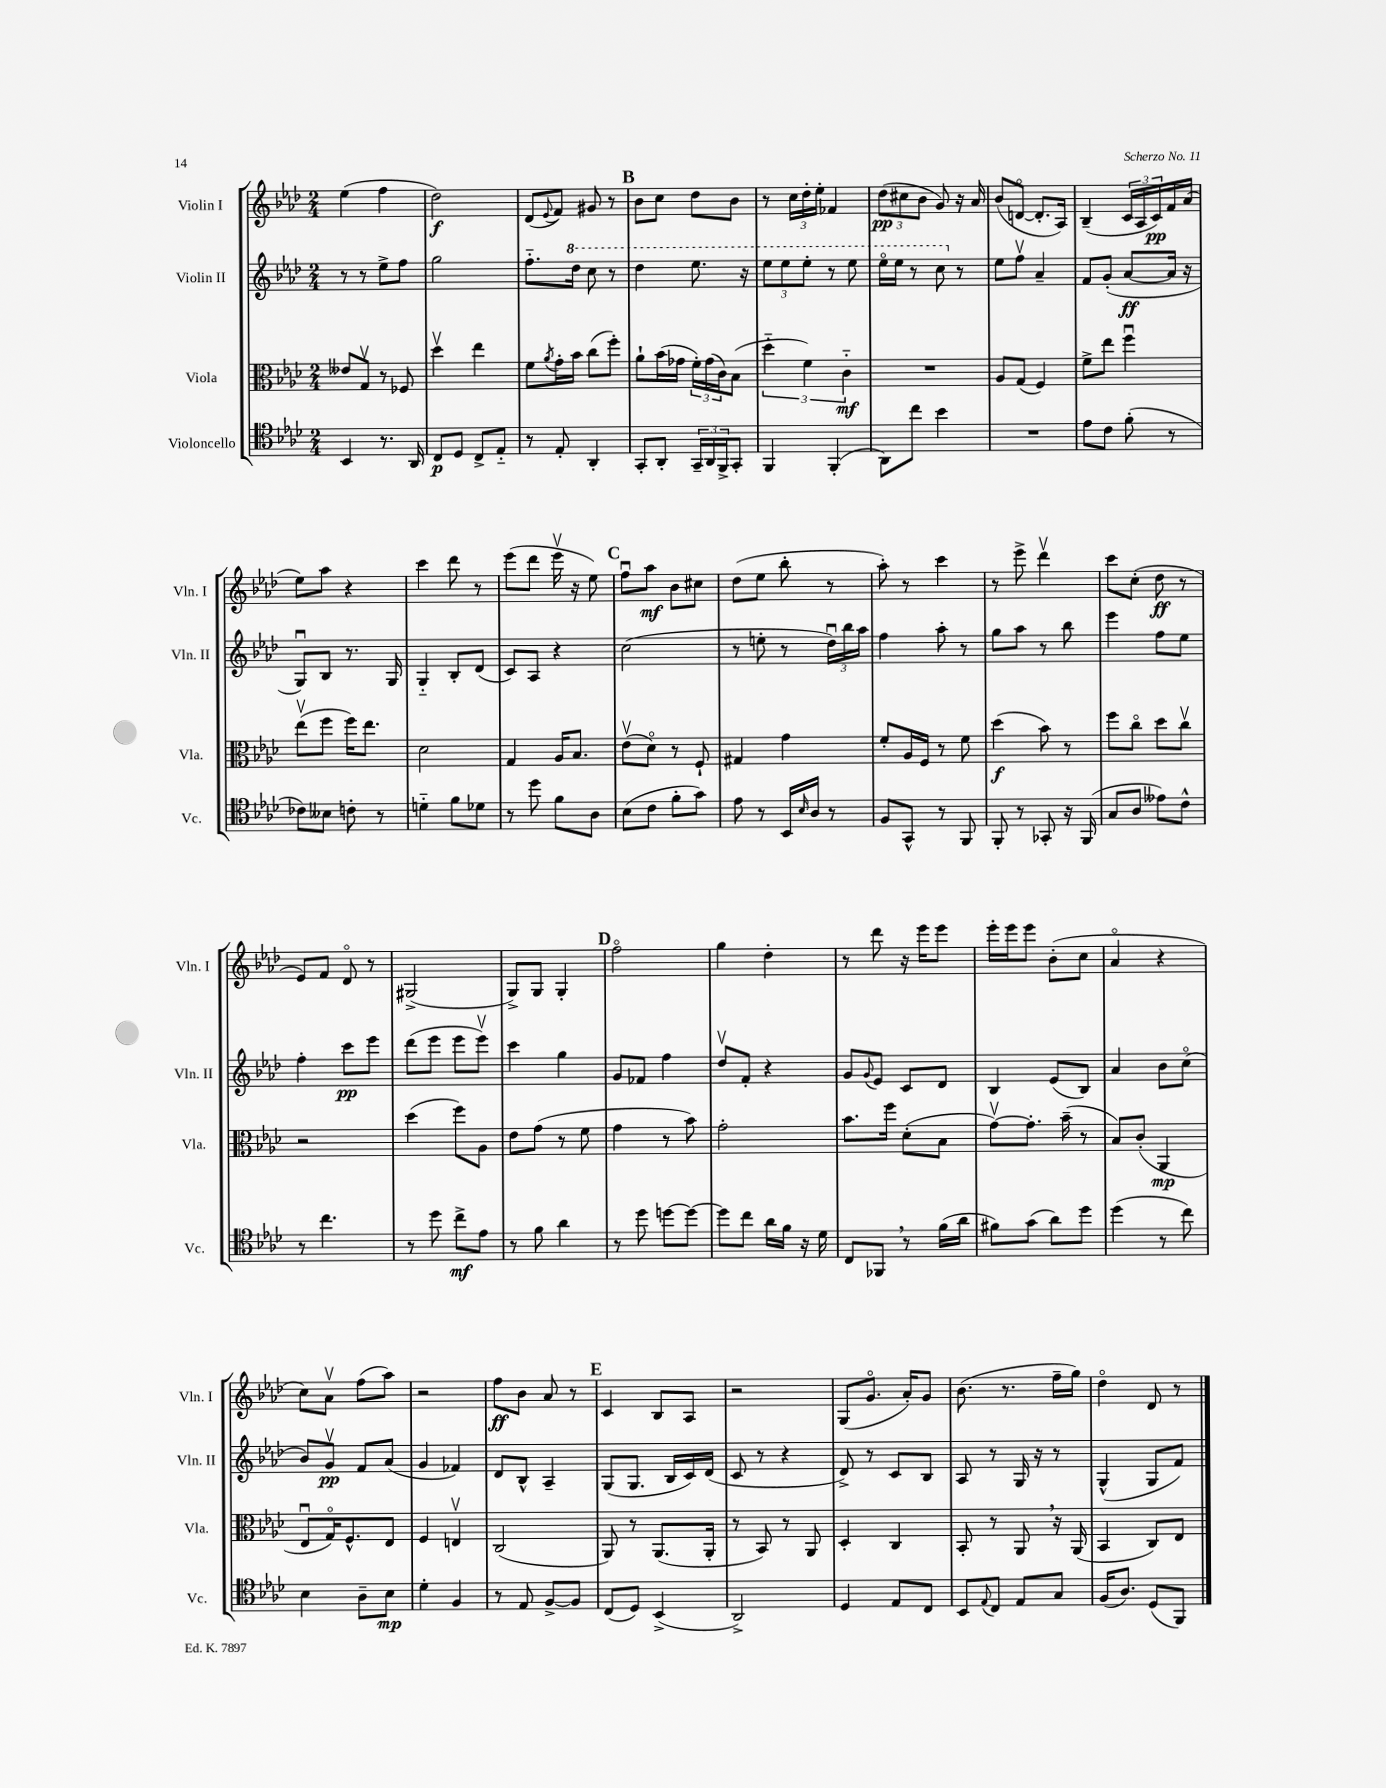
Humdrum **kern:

**kern	**dynam	**kern	**dynam	**kern	**dynam	**kern	**dynam
*part4	*part4	*part3	*part3	*part2	*part2	*part1	*part1
*staff4	*staff4	*staff3	*staff3	*staff2	*staff2	*staff1	*staff1
*I"Violoncello	*	*I"Viola	*	*I"Violin II	*	*I"Violin I	*
*I'Vc.	*	*I'Vla.	*	*I'Vln. II	*	*I'Vln. I	*
*clefC4	*	*clefC3	*	*clefG2	*	*clefG2	*
*k[b-e-a-d-]	*	*k[b-e-a-d-]	*	*k[b-e-a-d-]	*	*k[b-e-a-d-]	*
*M2/4	*	*M2/4	*	*M2/4	*	*M2/4	*
=140	=140	=140	=140	=140	=140	=140	=140
4BB-/	.	8e--X/L	.	8r	.	(4ee-\	.
.	.	8Gv/J	.	8r	.	.	.
8.r	.	8r	.	8ee-^\L	.	4ff\	.
.	.	8F-X/	.	8ff\J	.	.	.
16AA-/	.	.	.	.	.	.	.
=141	=141	=141	=141	=141	=141	=141	=141
8C/L	p	4dd-v\	.	2gg\	.	2dd-\)	f
8D-/J	.	.	.	.	.	.	.
8C^/L	.	4ee-\	.	.	.	.	.
8E-/J	.	.	.	.	.	.	.
=142	=142	=142	=142	=142	=142	=142	=142
8r	.	8f\L	.	8.ff\L	.	(8d-/L	.
.	.	8qa-/	.	.	.	8qqe-/	.
8E-'/	.	16g'\L	.	.	.	8f/J)	.
*	*	*	*	*8va	*	*	*
.	.	16b-\JJ	.	16ddd-\Jk	.	.	.
4AA-'/	.	(8cc\L	.	8ccc\	.	8g#X/	.
.	.	8ff'\J)	.	8r	.	8r	.
!!LO:REH:place=s1:t=B
=143	=143	=143	=143	=143	=143	=143	=143
8GG'/L	.	8a-`\L	.	4ddd-\	.	8b-\L	.
8AA-'/J	.	(16b-\L	.	.	.	8cc\J	.
.	.	16g-X\JJ	.	.	.	.	.
24GG~/LL	.	24f'\LL)	.	8.eee-\	.	8dd-\L	.
24AA-/	.	(24g-\	.	.	.	.	.
24FF^/J	.	24c\J)	.	.	.	.	.
8GG'/J	.	(8B-\J	.	.	.	8b-\J	.
.	.	.	.	16r	.	.	.
=144	=144	=144	=144	=144	=144	=144	=144
4FF/	.	6dd-\	.	12eee-\L	.	8r	.
.	.	.	.	12eee-\	.	.	.
.	.	.	.	.	.	24cc\LL	.
.	.	6f\)	.	12eee-'\J	.	24dd-'\	.
.	.	.	.	.	.	24ee-'\JJ	.
(4FF'/	.	.	.	8r	.	4f-X/	.
.	.	6c\	mf	.	.	.	.
.	.	.	.	8eee-\	.	.	.
=145	=145	=145	=145	=145	=145	=145	=145
8AA-\L)	.	2r	.	16eee-\LL	.	(12dd-\L	pp
.	.	.	.	16eee-\JJ	.	.	.
.	.	.	.	.	.	12cc#X\	.
8cc\J	.	.	.	8r	.	.	.
.	.	.	.	.	.	12b-\J	.
4b-\	.	.	.	8ccc\	.	8g/)	.
*	*	*	*	*X8va	*	*	*
.	.	.	.	8r	.	16r	.
.	.	.	.	.	.	16a-/	.
=146	=146	=146	=146	=146	=146	=146	=146
2r	.	8A-/L	.	8ee-\L	.	(8b-/L	.
.	.	(8G/J	.	8ffv\J	.	[8dn/J	.
.	.	4F/)	.	4a-~/	.	8.d'/L]	.
.	.	.	.	.	.	16A-/Jk)	.
=147	=147	=147	=147	=147	=147	=147	=147
8e-\L	.	8f^\L	.	8f/L	.	(4B-~/	.
8c\J	.	8ee-\J	.	(8g'/J	.	.	.
(8f'\	.	4ffu\	.	[8a-/L	ff	24c/LL	.
.	.	.	.	.	.	24A-/	.
.	.	.	.	.	.	24c/)	pp
8r	.	.	.	16a-/Jk]	.	16f/	.
.	.	.	.	16r	.	(16a-/JJ	.
!!LO:LB:g=z
=148	=148	=148	=148	=148	=148	=148	=148
8c-X\L)	.	(8ee-v\L	.	8Gu/L)	.	8ee-\L)	.
8B--X\J	.	8ff\J	.	8B-/J	.	8aa-\J	.
8cn'\	.	16ff\KL)	.	8.r	.	4r	.
.	.	8.ee-\J	.	.	.	.	.
8r	.	.	.	.	.	.	.
.	.	.	.	16G/	.	.	.
=149	=149	=149	=149	=149	=149	=149	=149
4dn\	.	2d-\	.	4G/	.	4ccc\	.
8f\L	.	.	.	8B-'/L	.	8ddd-\	.
8d-X\J	.	.	.	(8d-/J	.	8r	.
=150	=150	=150	=150	=150	=150	=150	=150
8r	.	4G/	.	8c/L)	.	(8eee-\L	.
8dd-\	.	.	.	8A-/J	.	8ddd-\J	.
8f\L	.	16A-/KL	.	4r	.	16eee-v\	.
.	.	8.B-/J	.	.	.	16r	.
8A-\J	.	.	.	.	.	8ee-\)	.
!!LO:REH:place=s1:t=C
=151	=151	=151	=151	=151	=151	=151	=151
(8B-\L	.	(8e-v\L	.	(2cc\	.	8ffu\L	.
8c\J	.	8d-\J)	.	.	.	8aa-\J	mf
8f'\L	.	8r	.	.	.	8b-\L	.
8g\J)	.	8F`/	.	.	.	8cc#X\J	.
=152	=152	=152	=152	=152	=152	=152	=152
8e-\	.	4G#X/	.	8r	.	(8dd-\L	.
8r	.	.	.	8een'\	.	8ee-\J	.
16BB-/LL	.	4g\	.	8r	.	8bb-'\	.
16qqB-/	.	.	.	.	.	.	.
16A-/JJ	.	.	.	.	.	.	.
8r	.	.	.	24dd-u\LL)	.	8r	.
.	.	.	.	24bb-\	.	.	.
.	.	.	.	24aa-\JJ	.	.	.
=153	=153	=153	=153	=153	=153	=153	=153
8F/L	.	8f'/L	.	4ff\	.	8aa-'\)	.
8GG^^/J	.	16A-/L	.	.	.	8r	.
.	.	16F/JJ	.	.	.	.	.
8r	.	8r	.	8aa-'\	.	4ccc\	.
8FF/	.	8f\	.	8r	.	.	.
=154	=154	=154	=154	=154	=154	=154	=154
8FF'/	.	(4dd-\	f	8gg\L	.	8r	.
8r	.	.	.	8aa-\J	.	8eee-^\	.
8GG-X'/	.	8b-\)	.	8r	.	4ddd-v\	.
16r	.	8r	.	8bb-\	.	.	.
(16FF/	.	.	.	.	.	.	.
=155	=155	=155	=155	=155	=155	=155	=155
8G/L	.	8ff\L	.	4eee-\	.	8ccc\L	.
8A-/J	.	8cc\J	.	.	.	(8cc'\J	.
8e--X\L)	.	8dd-\L	.	8ff\L	.	8dd-\	ff
8c^^\J	.	8ccv\J	.	8ee-\J	.	8r	.
!!LO:LB:g=z
=156	=156	=156	=156	=156	=156	=156	=156
8r	.	2r	.	4ff'\	.	8e-/L)	.
4.cc\	.	.	.	.	.	8f/J	.
.	.	.	.	8ccc\L	pp	8d-/	.
.	.	.	.	8eee-\J	.	8r	.
=157	=157	=157	=157	=157	=157	=157	=157
8r	.	(4dd-\	.	(8ddd-\L	.	(2G#X^/	.
8dd-\	.	.	.	8eee-\J	.	.	.
8cc^\L	mf	8ff\L)	.	8eee-\L	.	.	.
8e-\J	.	8A-\J	.	8eee-v\J)	.	.	.
=158	=158	=158	=158	=158	=158	=158	=158
8r	.	8e-\L	.	4ccc\	.	8G^/L)	.
8f\	.	(8g\J	.	.	.	8G/J	.
4a-\	.	8r	.	4gg\	.	4G'/	.
.	.	8f\	.	.	.	.	.
!!LO:REH:place=s1:t=D
=159	=159	=159	=159	=159	=159	=159	=159
8r	.	4g\	.	8g/L	.	2ff\	.
8dd-\	.	.	.	8f-X/J	.	.	.
[8ddn\L	.	8r	.	4ff\	.	.	.
8dd\J_	.	8b-\)	.	.	.	.	.
=160	=160	=160	=160	=160	=160	=160	=160
8dd\L]	.	2g'\	.	8dd-v/L	.	4gg\	.
8cc\J	.	.	.	8f'/J	.	.	.
16a-\LL	.	.	.	4r	.	4dd-'\	.
16f\JJ	.	.	.	.	.	.	.
16r	.	.	.	.	.	.	.
16d-\	.	.	.	.	.	.	.
=161	=161	=161	=161	=161	=161	=161	=161
8C/L	.	8.b-\L	.	8g/L	.	8r	.
.	.	.	.	8qqg/	.	.	.
8FF-X,/J	.	.	.	8e-/J	.	8ddd-\	.
.	.	16ff\Jk	.	.	.	.	.
8r	.	(8d-'\L	.	8c/L	.	16r	.
.	.	.	.	.	.	16eee-\KL	.
(16f\LL	.	8B-\J	.	8d-/J	.	8eee-\J	.
16a-\JJ	.	.	.	.	.	.	.
=162	=162	=162	=162	=162	=162	=162	=162
8f#X\L)	.	[8gv\L)	.	4B-/	.	16eee-'\LL	.
.	.	.	.	.	.	16eee-\J	.
(8g\J	.	8.g'\J]	.	.	.	8eee-\J	.
8a-\L)	.	.	.	(8e-/L	.	(8b-'\L	.
.	.	(16b-~\	.	.	.	.	.
8dd-\J	.	8r	.	8B-/J)	.	8cc\J	.
=163	=163	=163	=163	=163	=163	=163	=163
(4dd-\	.	8B-/L)	.	4a-/	.	4a-/	.
.	.	(8c'/J	.	.	.	.	.
8r	.	4AA-/	mp	8b-\L	.	4r	.
8cc\)	.	.	.	(8cc\J	.	.	.
!!LO:LB:g=z
=164	=164	=164	=164	=164	=164	=164	=164
4B-\	.	8E-u/L	.	8b-/L)	.	8cc\L)	.
.	.	16G/K)	.	8gv/J	pp	8a-v\J	.
.	.	8.F^^/	.	.	.	.	.
8A-~\L	.	.	.	8f/L	.	(8ff\L	.
8B-\J	mp	8E-/J	.	(8a-/J	.	8aa-\J)	.
=165	=165	=165	=165	=165	=165	=165	=165
4d-'\	.	4F/	.	4g/	.	2r	.
4F/	.	4Env/	.	4f-X/)	.	.	.
=166	=166	=166	=166	=166	=166	=166	=166
8r	.	(2C/	.	8d-/L	.	8ff\L	ff
8E-/	.	.	.	8B-^^/J	.	8b-\J	.
[8F^/L	.	.	.	4A-~/	.	8a-/	.
8F/J]	.	.	.	.	.	8r	.
!!LO:REH:place=s1:t=E
=167	=167	=167	=167	=167	=167	=167	=167
(8C/L	.	8AA-/)	.	(8G/L	.	4c/	.
8D-/J)	.	8r	.	8.G/J	.	.	.
(4BB-^/	.	(8.AA-/L	.	.	.	8B-/L	.
.	.	.	.	16B-/LL	.	.	.
.	.	.	.	16c/)	.	8A-/J	.
.	.	16AA-'/Jk	.	(16d-/JJ	.	.	.
=168	=168	=168	=168	=168	=168	=168	=168
2AA-^/)	.	8r	.	8c/	.	2r	.
.	.	8BB-/)	.	8r	.	.	.
.	.	8r	.	4r	.	.	.
.	.	8AA-/	.	.	.	.	.
=169	=169	=169	=169	=169	=169	=169	=169
4D-/	.	4D-'/	.	8d-^/)	.	(8G/L	.
.	.	.	.	8r	.	8.g/J	.
8E-/L	.	4C/	.	8c/L	.	.	.
.	.	.	.	.	.	16a-'/KL)	.
8C/J	.	.	.	8B-/J	.	8g/J	.
=170	=170	=170	=170	=170	=170	=170	=170
8BB-/L	.	8BB-'/	.	8A-/	.	(8.b-\	.
8qqE-/	.	.	.	.	.	.	.
8C/J	.	8r	.	8r	.	.	.
.	.	.	.	.	.	8.r	.
8E-/L	.	8AA-,/	.	16G/	.	.	.
.	.	.	.	16r	.	.	.
8G/J	.	16r	.	8r	.	16ff~\LL	.
.	.	(16AA-/	.	.	.	16gg\JJ)	.
=171	=171	=171	=171	=171	=171	=171	=171
(16F/KL	.	4BB-/	.	(4G^^/	.	4dd-\	.
8.A-/J)	.	.	.	.	.	.	.
(8D-/L	.	8C/L)	.	8G/L	.	8d-/	.
8FF/J)	.	8E-/J	.	8f/J)	.	8r	.
==	==	==	==	==	==	==	==
*-	*-	*-	*-	*-	*-	*-	*-
